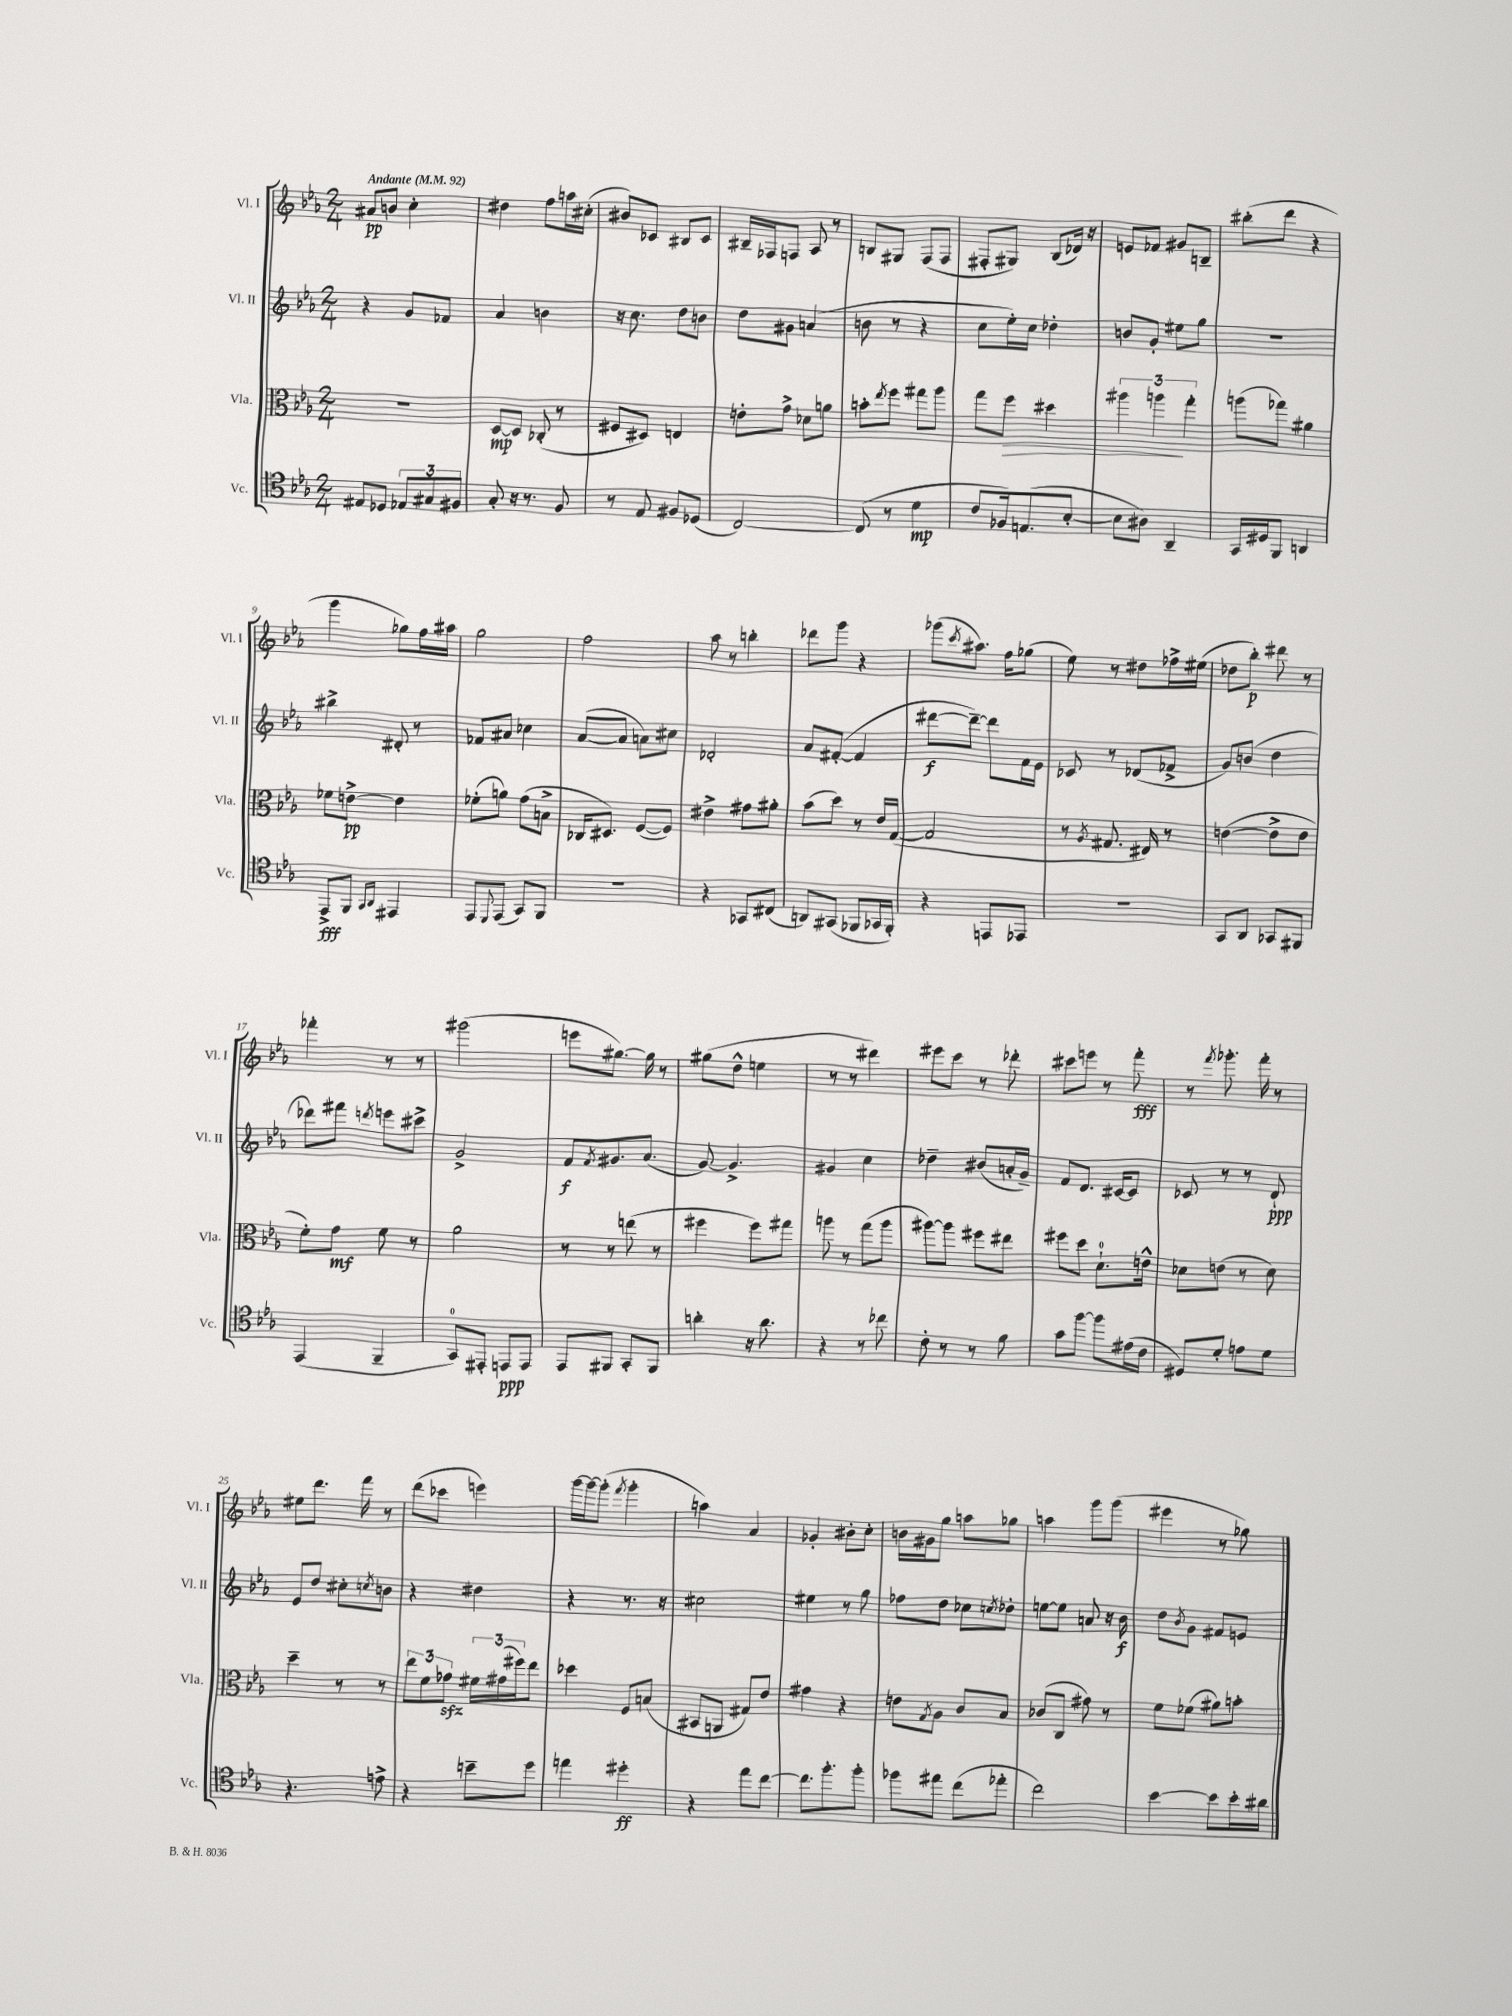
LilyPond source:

<<
\new StaffGroup <<
\new Staff = "s0" \with { instrumentName = "Vl. I" shortInstrumentName = "Vl. I" } {
    \clef treble \key ees \major \numericTimeSignature \time 2/4 \tempo "Andante" 4 = 92
    ais'8\pp b'8 c''4-. |
    dis''4 f''8 a''16 cis''16-.( |
    bis'8) ces'8 bis8 ces'8 |
    bis16-- fes16 f8 aes8 r8 |
    b8 gis8 f8( f8 |
    fis8-. gis8) bes8( des'16) r16 |
    e'8 fes'8 gis'8 b8-- |
    bis''8-.( d'''8 r4 |
    g'''4 ges''8) f''16 ais''16 |
    g''2 |
    f''2 |
    aes''8 r8 b''4-. |
    des'''8 g'''8 r4 |
    ges'''8( \acciaccatura { c'''8 } ais''8.) f''16 ges''8( |
    ees''8) r8 dis''8 fes''16-> eis''16( |
    des''8 bes''8-.\p) dis'''8 r8 |
    fes'''4-. r8 r8 |
    gis'''2( |
    e'''8 gis''8.~) gis''16 r8 |
    gis''8( d''8-^ e''4 |
    r8 r8 dis'''4) |
    eis'''8 c'''8 r8 des'''8-. |
    cis'''8 e'''8 r8 f'''8-.\fff |
    r8 \acciaccatura { f'''8 } ges'''8.-. f'''16-. r8 |
    eis''8 d'''8. f'''16 r8 |
    d'''8( ces'''8 e'''4) |
    g'''16~ g'''16~ g'''8-.( \acciaccatura { f'''8 } g'''4-. |
    a''4) aes'4 |
    ges'4-. bis'8-. c''8-. |
    b'16 gis'16 g''8 a''8 ges''8 |
    a''4 g'''8 g'''8( |
    eis'''4 r8 ges''8) \bar "|." |
}
\new Staff = "s1" \with { instrumentName = "Vl. II" shortInstrumentName = "Vl. II" } {
    \clef treble \key ees \major \numericTimeSignature \time 2/4
    r4 g'8 fes'8 |
    aes'4 b'4 |
    r16 c''8. d''8 b'8 |
    d''8 gis'8 a'4( |
    b'8 r8 r4 |
    c''8 ees''16-.) c''16 des''4-. |
    b'8 g'8-. eis''8 g''8 |
    r2 |
    bis''4-> dis'8-. r8 |
    fes'8 ais'8 ces''4 |
    aes'8~( aes'8 a'8) cis''8 |
    des'2-. |
    aes'8 fis'8~-.( fis'4 |
    dis'''8~\f dis'''8~--) dis'''8 f'16 ees'16 |
    ces'8 r8 des'8( fes'8-> |
    g'8) b'8( d''4 |
    des'''8) fis'''8 \acciaccatura { d'''8 } e'''8 cis'''8-> |
    g'2-> |
    f'8\f \acciaccatura { f'8 } gis'8. aes'8.( |
    g'8~) g'4.-> |
    gis'4 c''4 |
    des''4-- bis'8( a'16-. g'16--) |
    f'8 d'8. cis'16~ cis'8 |
    ces'8 r8 r8 d'8-!\ppp |
    ees'8 d''8 cis''8-. \acciaccatura { c''8 } b'8 |
    r4 dis''4 |
    r4 r8. r16 |
    cis''2 |
    eis''4 r8 g''8 |
    fes''8 d''8 ces''8 \acciaccatura { c''8 } des''8-. |
    e''8~ e''8 a'8 r16 bes'16\f |
    d''8 \acciaccatura { bes'8 } g'8 fis'8 e'8 \bar "|." |
}
\new Staff = "s2" \with { instrumentName = "Vla." shortInstrumentName = "Vla." } {
    \clef alto \key ees \major \numericTimeSignature \time 2/4
    r2 |
    d8~\mp d8 ces8-.( r8 |
    fis8 dis8) e4 |
    e'8-. g'8-> des'8 a'8 |
    b'8-. \acciaccatura { ees''8 } f''8 gis''8 aes''8 |
    g''8 f''8\> dis''4 |
    \tuplet 3/2 { ais''4 a''4\! g''4-. } |
    a''8( ges''8) ais'4 |
    fes'8 e'8~->\pp e'4 |
    fes'8-.( a'8) g'8( b8-> |
    ces16 dis8.) f8~( f8) |
    eis'4-> gis'8 ais'8-. |
    bes'8( d''8) r8 ees'16 g16~( |
    g2 |
    r8 \acciaccatura { aes8 } gis8. eis16) r8 |
    e'4~( e'8-> e'8 |
    f'8-.) g'8\mf f'8 r8 |
    aes'2 |
    r8 r8 e''8( r8 |
    fis''4 fis''8) gis''8 |
    a''8 r8 g''8( a''8 |
    ais''8~) ais''8 fis''8 eis''8 |
    fis''8 d''8 d'8.-0-! e'16-^ |
    des'8 e'8( r8 des'8) |
    d''4-- r8 r8 |
    \tuplet 3/2 { ees''8 f'8 ges'8\sfz } \tuplet 3/2 { fis'16 gis'16( fis''16) } ees''8 |
    des''4 f8 b8( |
    bis,8 a,8 gis8) ees'8 |
    gis'4 r4 |
    e'8 \acciaccatura { g8 } aes8 c'8 bes8 |
    ces'8( c8 gis'8) r8 |
    f'8 fes'8( ais'8) b'8-. \bar "|." |
}
\new Staff = "s3" \with { instrumentName = "Vc." shortInstrumentName = "Vc." } {
    \clef tenor \key ees \major \numericTimeSignature \time 2/4
    eis8 des8 \tuplet 3/2 { ees8 gis8 fis8 } |
    g8-. r16 r8. f8 |
    r8 ees8 fis8 des8( |
    c2~) |
    c8( r8 d'4\mp |
    c'8 fes16) e8.( bes8~-. |
    bes8 ais8) aes,4-- |
    g,16 dis16 f,8 a,4 |
    ees,8->\fff f,8 \grace { g,16 aes,16 } eis,4 |
    ees,8 \appoggiatura { d,8 } ees,8( g,8) f,8 |
    r2 |
    r4 ges,8 cis8( |
    a,8) gis,8( fes,8 ges,16 fes,16-.) |
    r4 e,8 ees,8 |
    r2 |
    g,8 aes,8 ges,8 fis,8 |
    ees,4( f,4-- |
    g,8-0) eis,8-. e,8\ppp e,8 |
    ees,8 fis,8 g,8-. fis,8 |
    a'4-. r16 a'8. |
    r4 r8 ces''8 |
    c'8-. r8 r8 f'8 |
    g'8 f''8~ f''8 eis'16( c'16 |
    dis8) d'8-. e'8 d'8 |
    r4. e'8-> |
    r4 b'8-- d''8 |
    e''4 dis''4-.\ff |
    r4 ees''8 c''8~ |
    c''8. f''8.-. f''8-. |
    fes''8 eis''8 c''8( ees''8-. |
    c''2) |
    bes'4~ bes'8 bes'16-. ais'16 \bar "|." |
}
>>
>>
